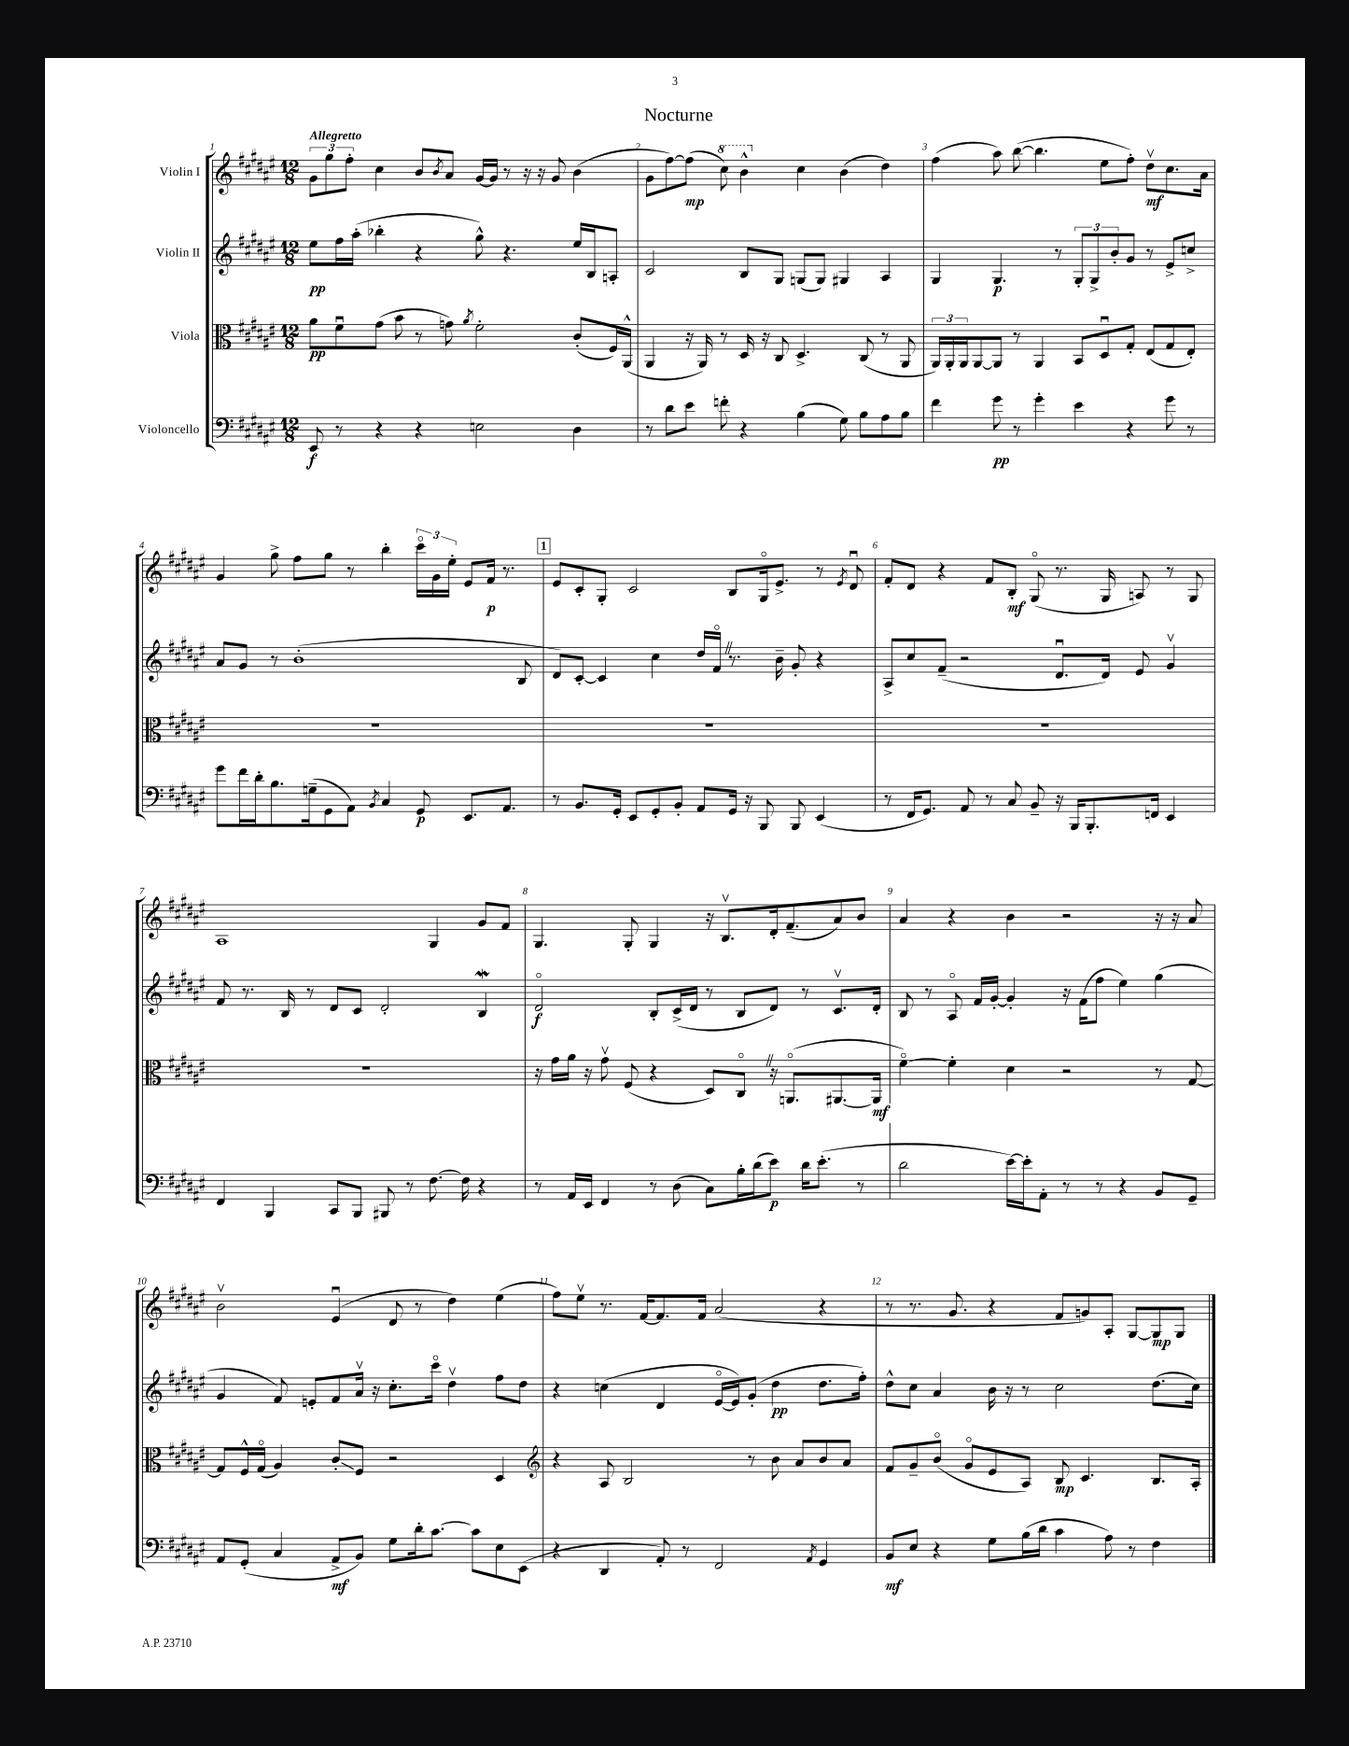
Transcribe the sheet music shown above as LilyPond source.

\header { title = "Nocturne" }
<<
\new StaffGroup <<
\new Staff = "s0" \with { instrumentName = "Violin I" } {
    \clef treble \key fis \major \numericTimeSignature \time 12/8 \tempo "Allegretto"
    \tuplet 3/2 { gis'8 gis''8 fis''8-. } cis''4 b'8 \acciaccatura { b'8 } ais'8 gis'16~ gis'16 r8 r16 r16 gis'8 b'4( |
    gis'8 fis''8~) fis''8\mp( \ottava #1 cis'''8) b''4-^ \ottava #0 cis''4 b'4( dis''4) |
    fis''4( ais''8) b''8~( b''4. eis''8 fis''8-.) dis''8\upbow\mf cis''8. ais'16 |
    gis'4 gis''8-> fis''8 gis''8 r8 b''4-. \tuplet 3/2 { cis'''16\flageolet gis'16 eis''16-. } eis'8 fis'16\p r8. |
    \mark \markup { \box "1" } eis'8 cis'8-. gis8-. cis'2 b8 gis16\flageolet eis'8.-> r8 \acciaccatura { eis'8 } dis'8\downbow |
    fis'8-. dis'8 r4 fis'8 b8-.\mf gis8\flageolet( r8. gis16 a8) r8 gis8 |
    ais1 gis4 gis'8 fis'8 |
    gis4. gis8-. gis4 r16 b8.\upbow dis'16-. fis'8.--( ais'8) b'8 |
    ais'4 r4 b'4 r2 r16 r16 ais'8 |
    b'2\upbow eis'4\downbow( dis'8 r8 dis''4) eis''4( |
    fis''8) eis''8\upbow r8. fis'16~ fis'8. fis'16 ais'2( r4 |
    r8 r8. gis'8. r4 fis'8 g'8) ais8-. gis8~ gis8\mp gis8 \bar "|." |
}
\new Staff = "s1" \with { instrumentName = "Violin II" } {
    \clef treble \key fis \major \numericTimeSignature \time 12/8
    eis''8\pp fis''16 ais''16-.( bes''4-. r4 gis''8-^) r4. eis''16 b16 a8-. |
    cis'2 b8 gis8 g8( g8) gis4 ais4 |
    gis4 gis4.\p r8 \tuplet 3/2 { gis8-. gis8-> b'8-. } gis'8 r8 eis'8-> c''8-> |
    ais'8 gis'8 r8 b'1-.( b8 |
    \mark \markup { \box "1" } dis'8) cis'8~-. cis'4 cis''4 dis''16 fis'16\flageolet \once \override BreathingSign.text = \markup { \musicglyph "scripts.caesura.straight" } \breathe r8. b'16-- gis'8-. r4 |
    ais8-> cis''8 fis'8--( r2 dis'8.\downbow dis'16) eis'8 gis'4\upbow |
    fis'8 r8. b16 r8 dis'8 cis'8 dis'2-. b4\mordent |
    dis'2\flageolet\f b8-. cis'16->( dis'16 r8 b8 dis'8) r8 cis'8.\upbow dis'16-. |
    b8 r8 ais8\flageolet fis'16 gis'16~-. gis'4-. r16 fis'16( fis''8 eis''4) gis''4( |
    gis'4 fis'8) e'8-. fis'8 ais'16\upbow r16 cis''8.-. cis'''16\flageolet dis''4\upbow fis''8 dis''8 |
    r4 c''4( dis'4 eis'16~\flageolet eis'16) gis'8-.( dis''4\pp dis''8. fis''16-.) |
    dis''8-^ cis''8 ais'4 b'16 r16 r8 cis''2 dis''8.( cis''16) \bar "|." |
}
\new Staff = "s2" \with { instrumentName = "Viola" } {
    \clef alto \key fis \major \numericTimeSignature \time 12/8
    ais'8\pp fis'8\downbow gis'8( b'8 r8 g'8) \acciaccatura { ais'8 } fis'2-. cis'8-.( fis16) ais,16-^( |
    ais,4 r16 ais,16) r8 dis16 r16 cis8 dis4.-> cis8( r8 ais,8 |
    \tuplet 3/2 { ais,16) ais,16-. ais,16 } ais,8~ ais,8 r8 ais,4 b,8 dis8\downbow gis8-. eis8( gis8 eis8-.) |
    R1. |
    \mark \markup { \box "1" } R1. |
    R1. |
    R1. |
    r16 gis'16 ais'16 r16 gis'8\upbow fis8( r4 dis8) cis8\flageolet \once \override BreathingSign.text = \markup { \musicglyph "scripts.caesura.straight" } \breathe r16 a,8.\flageolet( ais,8.~ ais,16\mf |
    fis'4~\flageolet) fis'4-. dis'4 r2 r8 gis8~ |
    gis8 fis16-^ gis16\flageolet( ais4) cis'8-.\glissando fis8 r2 dis4 |
    \clef treble r4 ais8 b2 r8 b'8 ais'8 b'8 ais'8 |
    fis'8 gis'8-- b'8\flageolet( gis'8\flageolet eis'8 ais8) b8\mp cis'4. b8. ais16-. \bar "|." |
}
\new Staff = "s3" \with { instrumentName = "Violoncello" } {
    \clef bass \key fis \major \numericTimeSignature \time 12/8
    eis,8\f r8 r4 r4 e2 dis4 |
    r8 dis'8 eis'8 f'8-. r4 b4( gis8) b8 ais8 b8 |
    fis'4 gis'8\pp r8 gis'4-. eis'4 r4 gis'8 r8 |
    gis'8 fis'16 dis'16-. b8. g16--( gis,8 ais,8) \acciaccatura { b,8 } cis4 gis,8\p eis,8. ais,8. |
    \mark \markup { \box "1" } r8 b,8. gis,16-. eis,8 gis,8-. b,8-. ais,8 gis,16 r16 b,,8 b,,8 eis,4( |
    r8 fis,16 gis,8.) ais,8 r8 cis8 b,8-- r16 b,,16 b,,8.-. f,16 eis,4 |
    fis,4 b,,4 cis,8 b,,8 bis,,8 r8 fis8.~ fis16 r4 |
    r8 ais,16 eis,16 fis,4 r8 dis8( cis8) b16-. dis'16( eis'8\p) dis'16 eis'8.-.( r8 |
    dis'2 eis'16~) eis'16-. ais,8-. r8 r8 r4 b,8 gis,8-- |
    ais,8 gis,8-.( cis4 ais,8->\mf b,8) gis8 dis'16-. cis'8.~ cis'8 eis8 eis,8( |
    r4 dis,4 ais,8-.) r8 fis,2 \acciaccatura { ais,8 } gis,4 |
    b,8\mf eis8 r4 gis8 b16( dis'16 cis'4 ais8) r8 fis4 \bar "|." |
}
>>
>>
\layout { \context { \Score \override BarNumber.break-visibility = ##(#f #t #t) barNumberVisibility = #all-bar-numbers-visible } }
